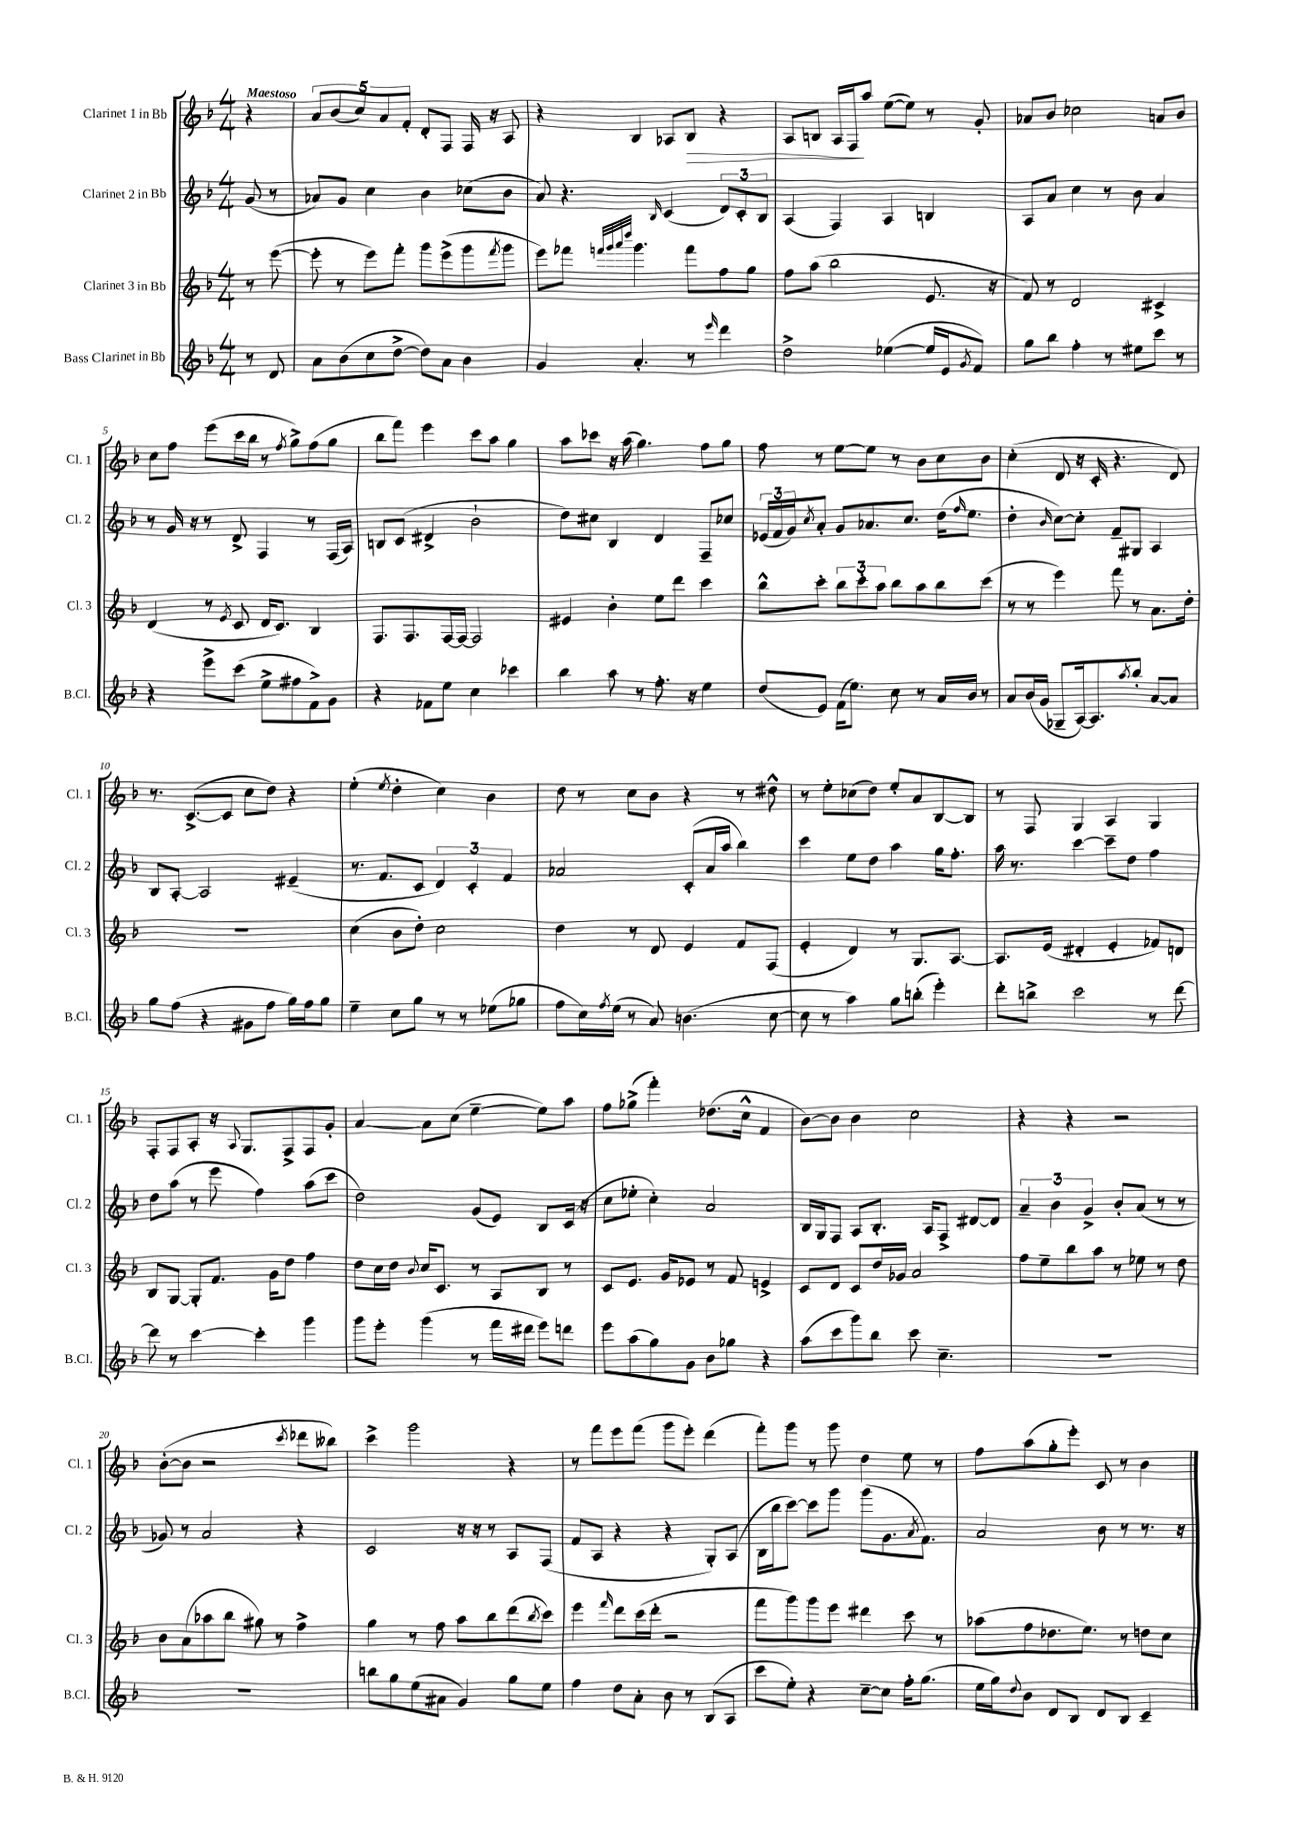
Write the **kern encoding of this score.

**kern	**kern	**kern	**kern	**dynam
*part4	*part3	*part2	*part1	*part1
*staff4	*staff3	*staff2	*staff1	*staff1
*I"Bass Clarinet in Bb	*I"Clarinet 3 in Bb	*I"Clarinet 2 in Bb	*I"Clarinet 1 in Bb	*
*I'B.Cl.	*I'Cl. 3	*I'Cl. 2	*I'Cl. 1	*
*clefG2	*clefG2	*clefG2	*clefG2	*
*k[b-]	*k[b-]	*k[b-]	*k[b-]	*
*M4/4	*M4/4	*M4/4	*M4/4	*
=	=	=	=	=
!	!	!	!LO:TX:a:B:t=Maestoso	!
8r	8r	(8g/	4r	.
8d/	([8eee\	8r	.	.
=1	=1	=1	=1	=1
8a\L	8eee'\]	8a-X/L)	10a/L	.
.	.	.	(10b-/	.
(8b-\	8r	8g/J	.	.
.	.	.	10cc/)	.
8cc\	8eee\L)	4cc\	.	.
.	.	.	10a/	.
[8dd^\J	8fff'\J	.	.	.
.	.	.	10f'/J	.
8dd\L])	8ggg\L	4b-\	8d'/L	.
8a\J	(8eee^\	.	8F/J	.
4b-\	8ggg\	(8cc-X\L	16F/	.
.	.	.	16r	.
.	8qfff/	.	.	.
.	8ggg\J	8b-\J	8A/	.
=2	=2	=2	=2	=2
4g/	8eee\L)	8a/)	4r	.
.	8fff-X\J	4.r	.	.
.	32qqfffn/LLL	.	.	.
.	32qqggg/	.	.	.
.	32qqaaa/	.	.	.
.	32qqdddd/JJJ	.	.	.
4.a'/	4.ggg\	.	4B-/	.
.	.	16qqB-/	.	.
.	.	(4c/	8A-X/L	.
!	!	!	!	!LO:HP:b
8r	8fff\L	.	8B-/J	>
16qqeee/	.	.	.	.
4ddd\	8ff\	12d/L)	4r	.
.	.	12c'/	.	.
.	8gg\J	.	.	.
.	.	12B-/J	.	.
=3	=3	=3	=3	=3
2dd^\	8ff\L	(4A/	8A/L	.
.	(8aa\J	.	8Bn/J	.
.	2bb-\	4F/)	16A/LL	.
.	.	.	16F/J	.
.	.	.	8aa/J	]
([4ee-X\	.	4A/	([8ee\L	.
.	.	.	8ee\J])	.
16ee-/LL]	8.e/	4Bn/	8r	.
16e/J	.	.	.	.
8qg/	.	.	.	.
8f/J)	.	.	8g'/	.
.	16r	.	.	.
=4	=4	=4	=4	=4
8gg\L	8f/)	8A/L	8a-X/L	.
8bb-\J	8r	8a/J	8b-/J	.
4ff'\	2d/	4cc\	2cc-X\	.
8r	.	8r	.	.
8ee#X\L	.	8b-\	.	.
8ccc\J	4c#X^/	4a/	8an/L	.
8r	.	.	8b-/J	.
!!LO:LB:g=z
=5	=5	=5	=5	=5
4r	(4d/	8r	8cc\L	.
.	.	16g/	8ff\J	.
.	.	16r	.	.
8eee^\L	8r	8r	(8eee\L	.
.	8qe/	.	.	.
(8ccc\J	8c/	8d^/	16ccc\L	.
.	.	.	16bb-\JJ	.
8ee^\L	16d/KL	4F/	8r	.
.	8.c/J)	.	.	.
.	.	.	8qff/	.
8ff#X\	.	.	8gg^\L)	.
8f^\)	4B-/	8r	(8ff\	.
8g\J	.	(16F/LL	8gg\J	.
.	.	16A/JJ)	.	.
=6	=6	=6	=6	=6
4r	8.F/L	8Bn/L	8bb-\L	.
.	.	(8c/J	8fff\J)	.
.	8.F/	.	.	.
8f-X\L	.	4d#X^/	4eee\	.
8ee\J	[16F/L	.	.	.
.	16F/JJ_	.	.	.
4cc\	2F/]	2b-`\	8ccc\L	.
.	.	.	8aa\J	.
4ccc-X\	.	.	4gg\	.
=7	=7	=7	=7	=7
4bb-\	4e#X/	8dd\L)	8aa\L	.
.	.	8cc#X\J	8ccc-X\J	.
8aa\	4b-'\	4B-/	16r	.
.	.	.	(16aa\	.
8r	.	.	4.gg\)	.
8.ff'\	8ee\L	4d/	.	.
.	8ddd\J	.	.	.
16r	.	.	.	.
4ee\	4ccc\	8F~/L	8ff\L	.
.	.	8cc-X/J	8gg\J	.
=8	=8	=8	=8	=8
(8dd/L	8bb-^^\L	(24e-X/LL	8ff\	.
.	.	24f/	.	.
.	.	24g/J)	.	.
.	.	8qcc/	.	.
8e/J)	8ccc'\J	8a'/J	8r	.
(16f\KL	12bb-\L	8g/L	[8ee\L	.
8.ee\J)	.	.	.	.
.	12ccc'\	.	.	.
.	.	8.a-X/	8ee\J]	.
.	12aa\J	.	.	.
8cc\	8bb-\L	.	8r	.
.	.	8.cc/J	.	.
8r	8aa\	.	8b-\L	.
16a/LL	8bb-\	(16dd\KL	8cc\	.
.	.	16qqff/	.	.
16b-/JJ	.	8.ee\J	.	.
8r	(8ccc\J	.	8b-\J	.
=9	=9	=9	=9	=9
8a/L	8r	4dd'\	(4cc'\	.
(16b-/L	8r	.	.	.
16g/JJ	.	.	.	.
.	.	16qqb-/	.	.
8G-X~/L	4eee\)	[8cc\L)	8d/	.
[16A/k)	.	8cc'\J]	16r	.
8.A/]	.	.	16c'/	.
.	8fff\	8f~/L	4.r	.
8qaa/	.	.	.	.
8bb-'/J	8r	8G#X/J	.	.
[8a/L	8.a\L	4A/	.	.
8a/J]	.	.	8d/)	.
.	16dd'\Jk	.	.	.
!!LO:LB:g=z
=10	=10	=10	=10	=10
8gg\L	1r	8B-/L	8.r	.
(8ff\J	.	[8A'/J	.	.
.	.	.	([8.c^/L	.
4r	.	2A/]	.	.
.	.	.	8c/J]	.
8g#X\L	.	.	8cc\L	.
8ff\J	.	.	8dd\J)	.
16gg\LL)	.	(4e#X~/	4r	.
16ff\J	.	.	.	.
8gg\J	.	.	.	.
=11	=11	=11	=11	=11
4ee~\	(4cc\	8.r	(4ee'\	.
.	.	8.f/L	.	.
.	.	.	8qee/	.
8cc\L	8b-\L	.	4dd'\	.
8gg\J	8dd'\J)	8c/J	.	.
8r	2cc\	6d/)	4cc\)	.
8r	.	.	.	.
.	.	6c'/	.	.
(8ee-X\L	.	.	4b-\	.
.	.	6f/	.	.
8gg-X\J	.	.	.	.
=12	=12	=12	=12	=12
8ff\L	4dd\	2a-X/	8dd\	.
16cc\L)	.	.	8r	.
8qff/	.	.	.	.
(16ee\JJ	.	.	.	.
8r	8r	.	8cc\L	.
8a/)	8d/	.	8b-\J	.
(4.bn\	4e/	(8c'/L	4r	.
.	.	16a-/L	.	.
.	.	16aa/JJ	.	.
.	8f/L	4bb-\)	8r	.
[8cc\	(8F/J	.	8dd#X^^\	.
=13	=13	=13	=13	=13
8cc\]	4e'/	4ccc\	8r	.
8r	.	.	8ee'\L	.
4aa\)	4d/)	8ee\L	(8cc-X\	.
.	.	8dd\J	8dd\J)	.
8gg\L	8r	4aa\	8ee'/L	.
(8bbn'\J	8.G/L	.	8a/	.
4eee'\)	.	16gg\KL	[8B-/	.
.	[8.A/J	8.ff'\J	.	.
.	.	.	8B-/J]	.
=14	=14	=14	=14	=14
8ddd'\L	8.A/L]	16aa\	8r	.
.	.	8.r	.	.
8bbn^\J	.	.	8F/	.
.	(16e/Jk	.	.	.
2ccc\	4d#X'/	[4ccc\	4G/	.
.	4e'/	8ccc~\L]	4A/	.
.	.	8dd\J	.	.
8r	8f-X/L)	4ff\	4G/	.
[8ddd\	8dn/J	.	.	.
!!LO:LB:g=z
=15	=15	=15	=15	=15
8ddd\]	8B-/L	8dd\L	8F'/L	.
8r	[8G/J	(8aa\J	8F/	.
[4ccc\	8G'/L]	8r	8A'/J	.
.	8.f/J	8eee\	16r	.
.	.	.	8qqA/	.
.	.	.	8.G/L	.
4ccc'\]	.	4ff\)	.	.
.	16g\KL	.	.	.
.	8dd\J	.	8F^/	.
4ggg\	4ff\	(8aa\L	8F/	.
.	.	8ccc\J	8g'/J	.
=16	=16	=16	=16	=16
8ggg\L	8dd\L	2dd\)	[4a/	.
8eee'\J	16cc\L	.	.	.
.	16dd\JJ	.	.	.
.	8qqb-/	.	.	.
(4ggg\	16cc/KL	.	8a\L]	.
.	8.c/J	.	.	.
.	.	.	(8cc\J	.
8r	8r	(8g/L	[4ee~\	.
16fff\LL	8A/L	8e/J)	.	.
16ddd#X\JJ	.	.	.	.
8eee\L)	8B-/J	8B-/L	8ee\L])	.
8dddn\J	8r	(16c/Jk	8aa\J	.
.	.	16r	.	.
=17	=17	=17	=17	=17
8eee\L	8c/L	8cc\L	8ff\L	.
(8aa\	8.e/J	8ee-X'\J	(8gg-X^\J	.
8gg\)	.	4cc'\)	4fff'\)	.
.	16g/KL	.	.	.
8g\J	8e-X/J	.	.	.
8b-\L	8r	2a/	(8.dd-X\L	.
8gg-X\J	8f/	.	.	.
.	.	.	16cc^^\Jk	.
4r	4en^/	.	4f/	.
=18	=18	=18	=18	=18
(8aa\L	8c/L	16B-/LL	[8b-\L)	.
.	.	16G/J	.	.
8ccc\	8d/J	8F/J	8b-\J]	.
8ggg\)	8c/L	8A/L	4b-\	.
8bb-\J	16dd/L	8.B-'/J	.	.
.	16g-X/JJ	.	.	.
8ccc\	2a/	.	2cc\	.
.	.	16A/KL	.	.
4.cc~\	.	8F^/J	.	.
.	.	[8d#X/L	.	.
.	.	8d#/J]	.	.
=19	=19	=19	=19	=19
1r	8ff\L	6a~/	4r	.
.	8ee~\	.	.	.
.	.	6b-\	.	.
.	8bb-\	.	4r	.
.	.	6g^/	.	.
.	8aa\J	.	.	.
.	8r	8b-'/L	2r	.
.	8ee-X\	(8a/J	.	.
.	8r	8r	.	.
.	8dd\	8r	.	.
!!LO:LB:g=z
=20	=20	=20	=20	=20
1r	8b-\L	8g-X/)	([8b-'\L	.
.	(8a\	8r	8b-\J]	.
.	8aa-X\	2a/	2r	.
.	8bb-\J	.	.	.
.	8gg#X\)	.	.	.
.	8r	.	.	.
.	.	.	8qccc/	.
.	4ff^\	4r	8ddd-X\L	.
.	.	.	8bb--X\J)	.
=21	=21	=21	=21	=21
8bbn\L	4gg\	2c/	4ccc^\	.
8gg\	.	.	.	.
(8ee\	8r	.	2ggg\	.
8a#X\J	8ff\	.	.	.
4g/)	8aa\L	16r	.	.
.	.	16r	.	.
.	8bb-\	8r	.	.
8gg\L	(8ddd\	8A/L	4r	.
.	8qbb-/	.	.	.
8ee\J	8ccc\J)	(8F/J	.	.
=22	=22	=22	=22	=22
4ff\	4eee\	8f/L	8r	.
.	.	8A/J	8fff\L	.
.	16qqfff/	.	.	.
8dd\L	8ddd\L	4r	8eee\	.
8a'\J	(16ccc\L	.	(8fff\J	.
.	16ddd'\JJ	.	.	.
8b-\	2r	4r	8ggg\L	.
8r	.	.	8eee'\J)	.
(8B-/L	.	8G'/L)	(4ddd\	.
8A/J	.	(8A/J	.	.
=23	=23	=23	=23	=23
8ccc\L	8fff\L	16B-\LL	8fff'\L)	.
.	.	16bb-\J	.	.
8ee'\J)	8ggg\)	[8ccc\J)	8ggg\J	.
4r	8ggg\	8ccc\L]	8r	.
.	8eee\J	8ggg\J	8ggg\	.
[8cc~\L	4ddd#X\	(8ggg\L	4dd\	.
8cc\J]	.	8.g\	.	.
16ff'\KL	8ccc\	.	8ee\	.
.	.	8qa/	.	.
(8.gg\J	.	8.f\J)	.	.
.	8r	.	8r	.
=24	=24	=24	=24	=24
16ee\LL	(8aa-X\L	2a/	8ff\L	.
16gg\J)	.	.	.	.
8qqdd/	.	.	.	.
8b-\J	8ff\	.	(8aa\	.
8d/L	8.dd-X\	.	8gg'\	.
8B-/J	.	.	8eee'\J)	.
.	8.ee\J)	.	.	.
8d/L	.	8b-\	8c/	.
8B-/J	8r	8r	8r	.
4c~/	8ddn\L	8.r	4b-\	.
.	8cc\J	.	.	.
.	.	16r	.	.
==	==	==	==	==
*-	*-	*-	*-	*-
